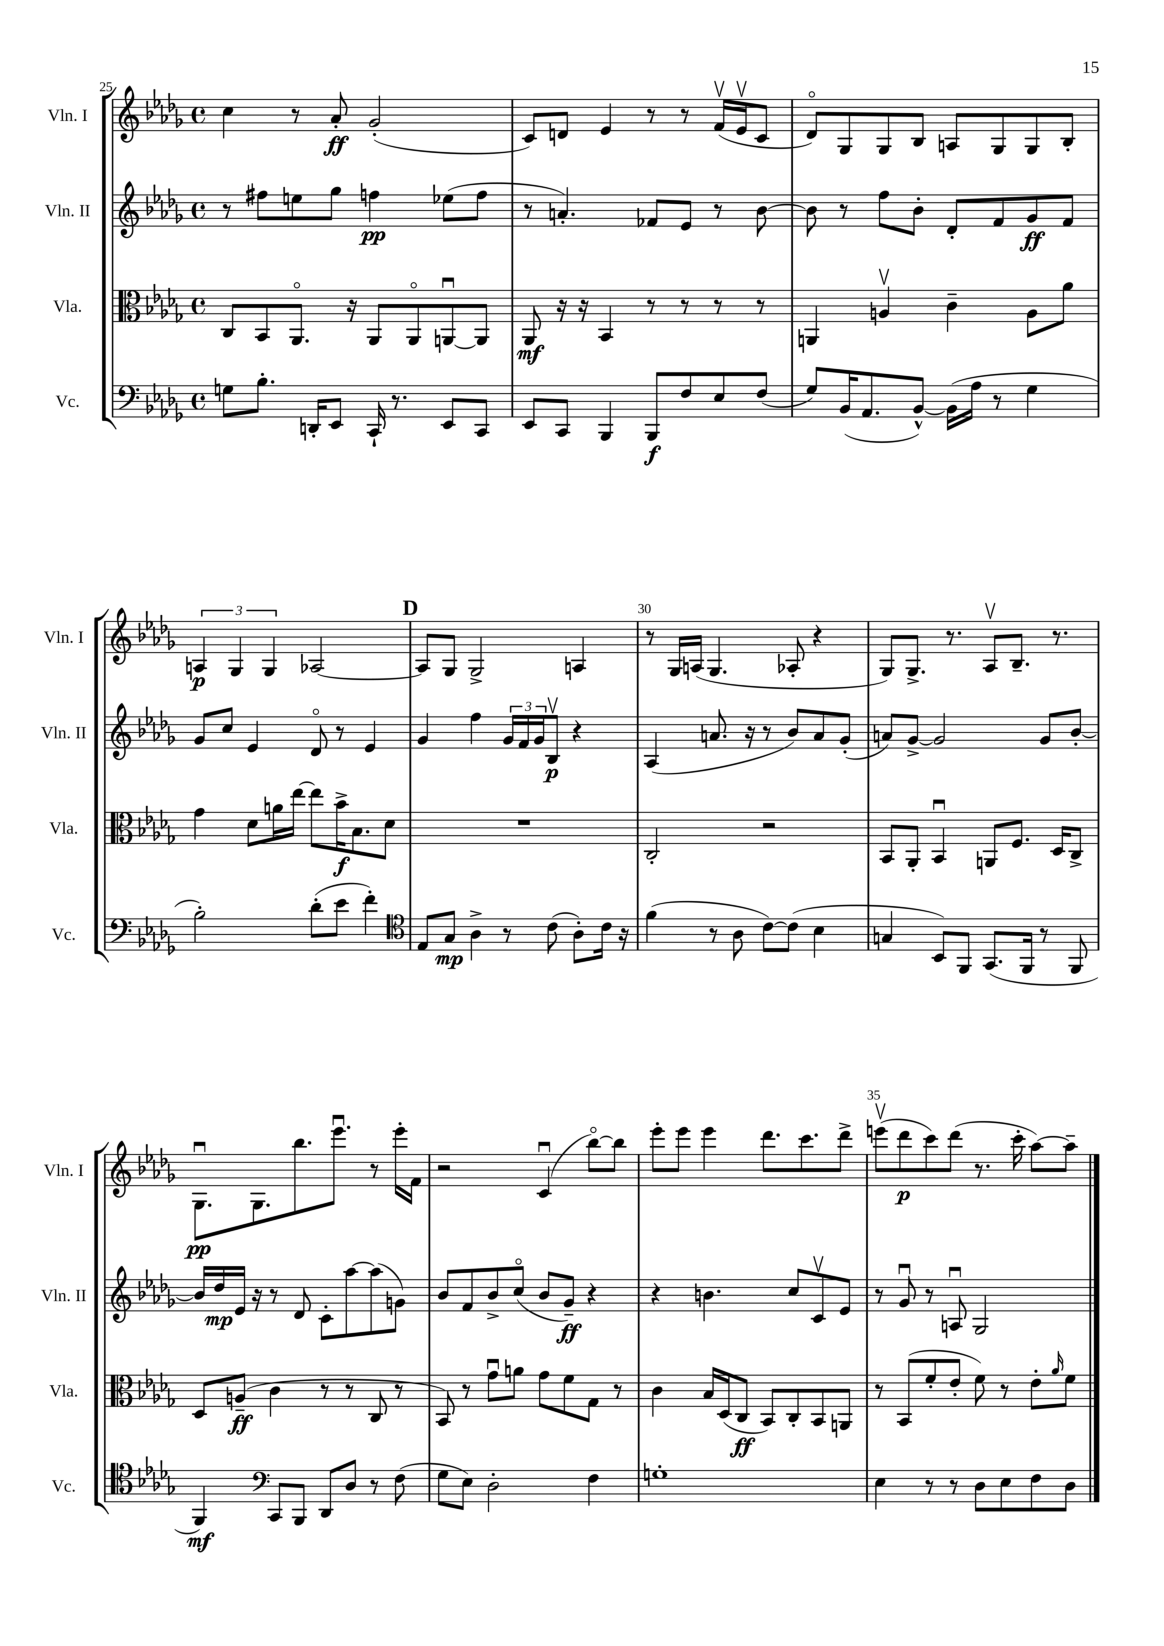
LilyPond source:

<<
\new StaffGroup <<
\new Staff = "s0" \with { instrumentName = "Vln. I" shortInstrumentName = "Vln. I" } {
    \clef treble \key des \major \defaultTimeSignature \time 4/4
    c''4 r8 aes'8-.\ff ges'2-.( |
    c'8) d'8 ees'4 r8 r8 f'16\upbow( ees'16\upbow c'8 |
    des'8\flageolet) ges8 ges8 bes8 a8 ges8 ges8 bes8-. |
    \tuplet 3/2 { a4\p ges4 ges4 } aes2~ |
    \mark \markup { \bold "D" } aes8 ges8 ges2-> a4 |
    r8 ges16 a16( ges4. aes8-. r4 |
    ges8) ges8.-> r8. aes8\upbow bes8.-- r8. |
    ges8.\downbow\pp ges8. bes''8. ees'''8.\downbow r8 ees'''16-. f'16 |
    r2 c'4\downbow( bes''8~\flageolet) bes''8 |
    ees'''8-. ees'''8 ees'''4 des'''8. c'''8. des'''8-> |
    e'''8\upbow( des'''8\p c'''8) des'''8( r8. c'''16-. aes''8~) aes''8-- \bar "|." |
}
\new Staff = "s1" \with { instrumentName = "Vln. II" shortInstrumentName = "Vln. II" } {
    \clef treble \key des \major \defaultTimeSignature \time 4/4
    r8 fis''8 e''8 ges''8 f''4\pp ees''8( f''8 |
    r8 a'4.-.) fes'8 ees'8 r8 bes'8~ |
    bes'8 r8 f''8 bes'8-. des'8-. f'8 ges'8\ff f'8 |
    ges'8 c''8 ees'4 des'8\flageolet r8 ees'4 |
    \mark \markup { \bold "D" } ges'4 f''4 \tuplet 3/2 { ges'16 f'16 ges'16 } bes8\upbow\p r4 |
    aes4( a'8. r16 r8 bes'8) a'8 ges'8-.( |
    a'8) ges'8~-> ges'2 ges'8 bes'8~-. |
    bes'16 des''16\mp ees'16 r16 r8 des'8 c'8-. aes''8~ aes''8( g'8) |
    bes'8 f'8 bes'8-> c''8\flageolet( bes'8 ges'8--\ff) r4 |
    r4 b'4. c''8 c'8\upbow ees'8 |
    r8 ges'8\downbow r8 a8\downbow ges2 \bar "|." |
}
\new Staff = "s2" \with { instrumentName = "Vla." shortInstrumentName = "Vla." } {
    \clef alto \key des \major \defaultTimeSignature \time 4/4
    c8 bes,8 aes,8.\flageolet r16 aes,8 aes,8\flageolet a,8~\downbow a,8 |
    aes,8\mf r16 r16 bes,4 r8 r8 r8 r8 |
    a,4 a4\upbow c'4-- a8 aes'8 |
    ges'4 des'8 a'16 ees''16~ ees''8 bes'16->\f bes8. des'8 |
    \mark \markup { \bold "D" } R1 |
    c2-. r2 |
    bes,8 aes,8-. bes,4\downbow a,8 f8. des16 c8-> |
    des8 a8--\ff( c'4 r8 r8 c8 r8 |
    bes,8) r8 ges'8\downbow a'8 ges'8 f'8 ges8 r8 |
    c'4 bes16 des16( c8\ff bes,8) c8-. bes,8 a,8 |
    r8 bes,8( f'8-. ees'8-. f'8) r8 ees'8-. \grace { aes'16 } f'8 \bar "|." |
}
\new Staff = "s3" \with { instrumentName = "Vc." shortInstrumentName = "Vc." } {
    \clef bass \key des \major \defaultTimeSignature \time 4/4
    g8 bes8.-. d,16-. ees,8 c,16-! r8. ees,8 c,8 |
    ees,8 c,8 bes,,4 bes,,8\f f8 ees8 f8( |
    ges8) bes,16( aes,8. bes,8~-^) bes,16( aes16 r8 ges4 |
    bes2-.) des'8-.( ees'8 f'4-.) |
    \mark \markup { \bold "D" } \clef tenor ees8 ges8\mp aes4-> r8 c'8( aes8-.) c'16 r16 |
    f'4( r8 aes8 c'8~) c'8( bes4 |
    g4 bes,8) f,8 ges,8.( f,16 r8 f,8 |
    f,4\mf) \clef bass c,8 bes,,8 des,8 des8 r8 f8( |
    ges8 ees8) des2-. f4 |
    g1-. |
    ees4 r8 r8 des8 ees8 f8 des8 \bar "|." |
}
>>
>>
\layout { \context { \Score currentBarNumber = #25 \override BarNumber.break-visibility = ##(#f #t #t) barNumberVisibility = #(every-nth-bar-number-visible 5) } }
